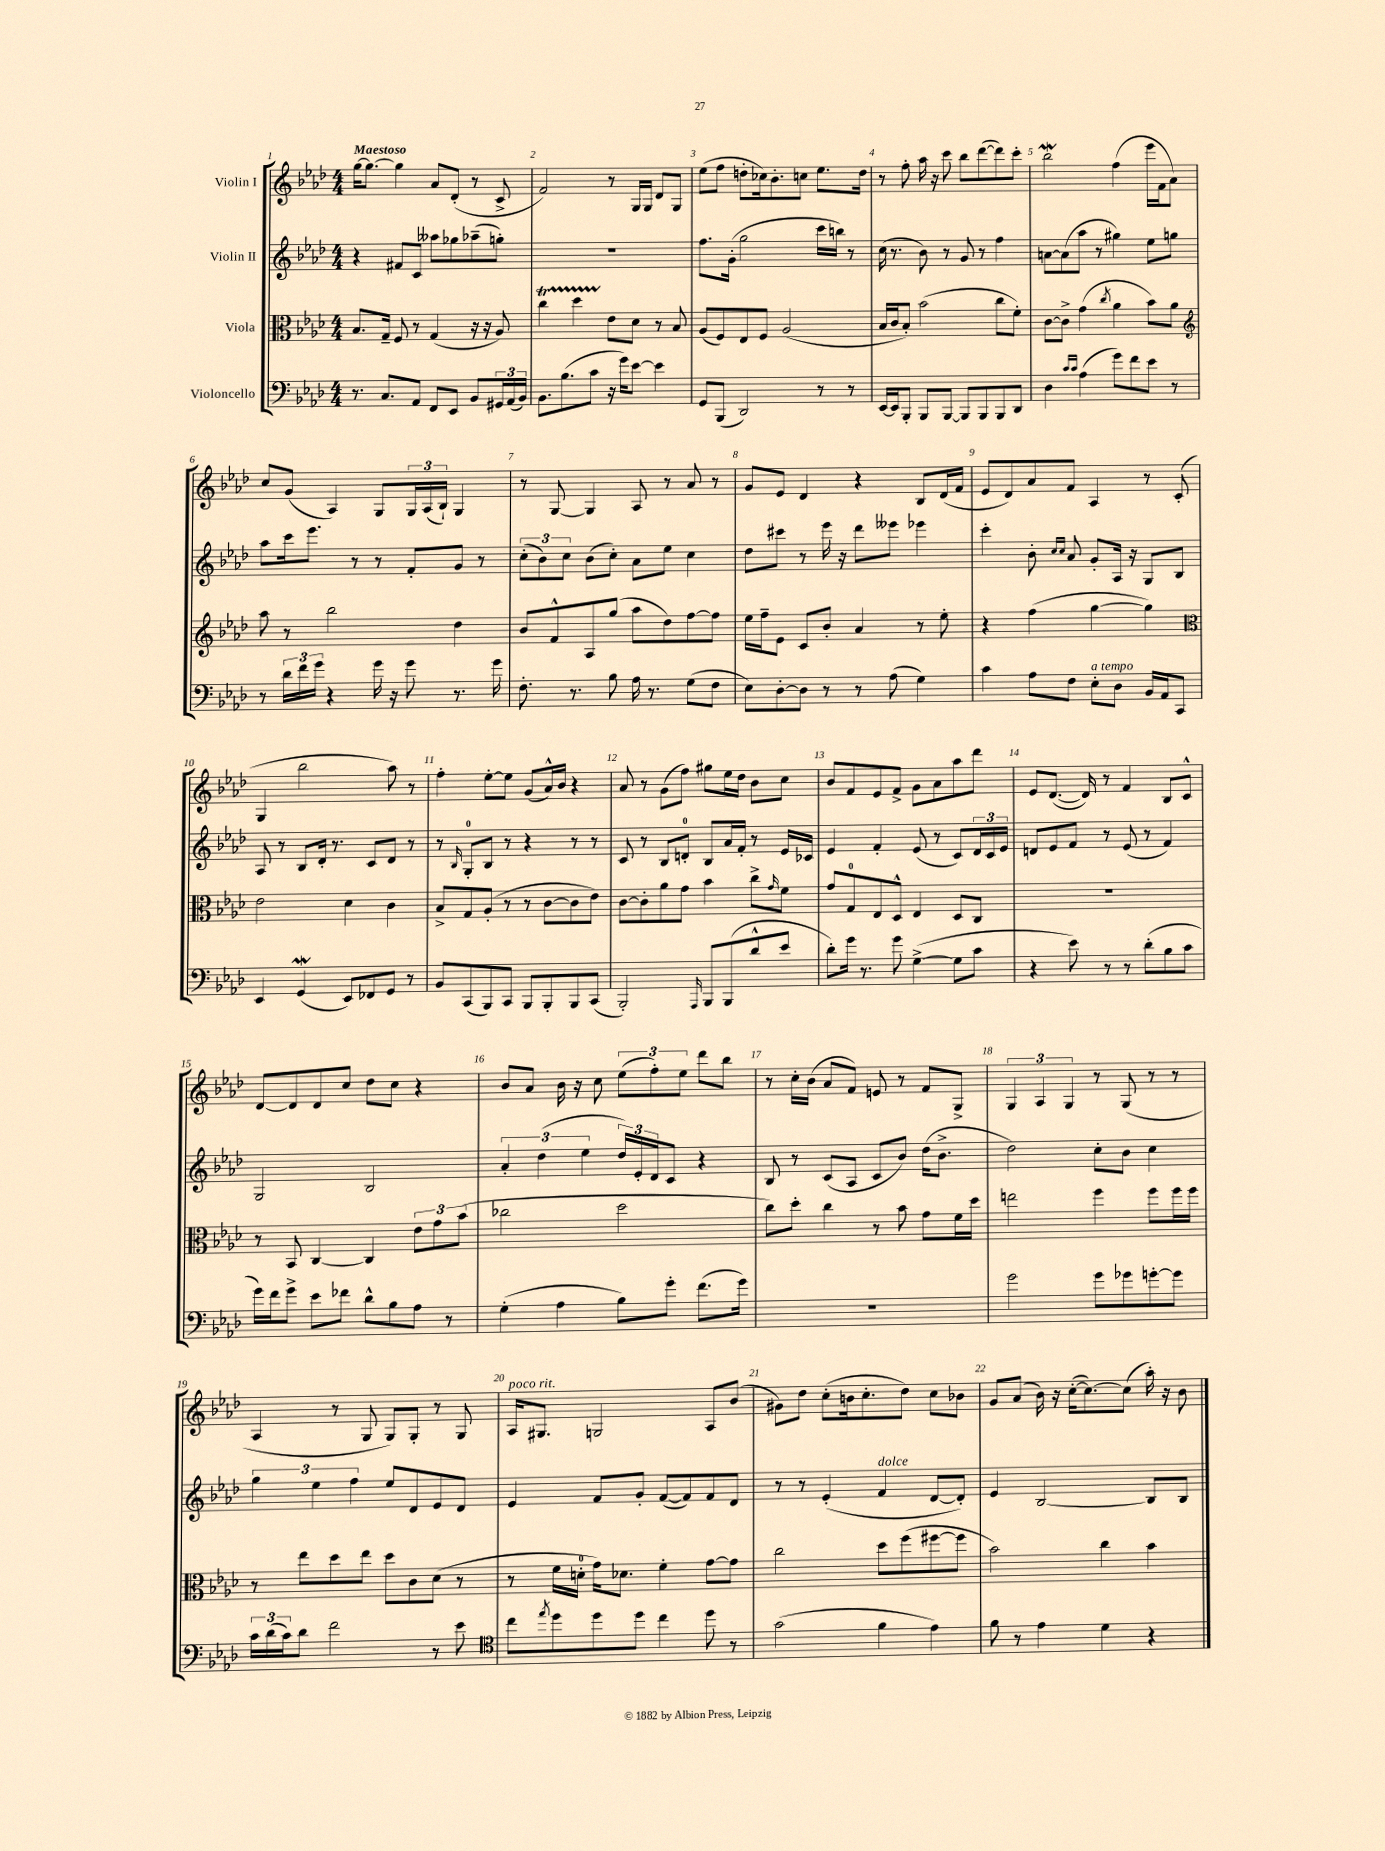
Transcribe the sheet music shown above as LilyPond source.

<<
\new StaffGroup <<
\new Staff = "s0" \with { instrumentName = "Violin I" } {
    \clef treble \key aes \major \numericTimeSignature \time 4/4 \tempo "Maestoso"
    g''16~ g''8.~ g''4 aes'8 des'8-.( r8 c'8-> |
    f'2) r8 g16 g16 des'8 g8 |
    ees''8( f''8 d''8-. ces''16) bes'8.-. c''8 ees''8. d''16 |
    r8 f''8-. aes''16 r16 c'''8 bes''8 des'''8~( des'''8) c'''8-. |
    bes''2\mordent f''4( ees'''16 f'16 aes'8) |
    c''8 g'8( aes4) g8 \tuplet 3/2 { g16 aes16( bes16-!) } g4 |
    r8 g8~ g4 aes8 r8 aes'8 r8 |
    g'8 ees'8 des'4 r4 bes8 des'16( f'16 |
    ees'8 des'8) aes'8 f'8 aes4 r8 c'8-.( |
    g4 bes''2 aes''8) r8 |
    f''4-. ees''8~-. ees''8 g'8( aes'16-^) bes'16 r4 |
    aes'8 r8 g'8( f''8) gis''8 ees''16 des''16 bes'8 c''8 |
    bes'8 f'8 ees'8 f'8-> g'8 aes'8 aes''8 des'''8 |
    ees'8 des'8.~( des'16) r8 f'4 bes8 c'8-^ |
    des'8~ des'8 des'8 c''8 des''8 c''8 r4 |
    bes'8 aes'8 bes'16 r16 c''8 \tuplet 3/2 { ees''8( f''8-.) ees''8 } des'''8 bes''8 |
    r8 c''16-. bes'16( aes'8 f'8) e'8 r8 f'8 g8-> |
    \tuplet 3/2 { g4 aes4 g4 } r8 g8( r8 r8 |
    aes4 r8 g8 g8) g8-. r8 g8 |
    aes16^\markup { \italic "poco rit." } gis8. g2 aes8 bes'8( |
    gis'8) des''8 c''8-.( b'16 c''8.-. des''8) c''8 bes'8 |
    g'8 aes'8( bes'16) r16 c''16~-.( c''8.~) c''8( aes''16-.) r16 bes'8 \bar "|." |
}
\new Staff = "s1" \with { instrumentName = "Violin II" } {
    \clef treble \key aes \major \numericTimeSignature \time 4/4
    r4 fis'8 c'8 aeses''8 ges''8 aes''8--( g''8-.) |
    R1 |
    f''8. g'16-.( g''2 c'''16 b''16) r8 |
    c''16( r8. bes'8) r8 g'8 r8 f''4 |
    a'8~ a'8( aes''8 r8 gis''4) ees''8 g''8 |
    aes''8 c'''16 ees'''8. r8 r8 f'8-. g'8 r8 |
    \tuplet 3/2 { c''8-.( bes'8) c''8 } bes'8( c''8-.) aes'8 ees''8 c''4 |
    des''8 cis'''8 r8 ees'''16 r16 des'''8 eeses'''8 ees'''4 |
    c'''4-. bes'8-. \grace { c''16 c''16 } aes'8 g'8-. aes16 r16 g8 bes8 |
    aes8 r8 bes8 des'16-. r8. c'8 des'8 r8 |
    r8 \grace { bes16 } g8-0-. bes8 r8 r4 r8 r8 |
    c'8 r8 bes8 d'8-0-. bes8 aes'16 f'16-. r8 ees'16 ces'16 |
    ees'4 f'4-. ees'8( r8 c'8) \tuplet 3/2 { des'16 c'16 ees'16 } |
    d'8 ees'8 f'8 r8 ees'8( r8 f'4) |
    g2 bes2 |
    \tuplet 3/2 { aes'4-. des''4( ees''4 } \tuplet 3/2 { des''16) ees'16-. des'16 } c'8 r4 |
    bes8 r8 c'8( aes8 c'8 bes'8) des''16( bes'8.-> |
    des''2) c''8-. bes'8 c''4 |
    \tuplet 3/2 { g''4 ees''4 f''4 } ees''8 des'8 ees'8 des'8 |
    ees'4 f'8 g'8-. f'8~( f'8) f'8 des'8 |
    r8 r8 ees'4-.( f'4^\markup { \italic "dolce" } des'8~ des'8-.) |
    ees'4 bes2~ bes8 bes8 \bar "|." |
}
\new Staff = "s2" \with { instrumentName = "Viola" } {
    \clef alto \key aes \major \numericTimeSignature \time 4/4
    bes8. g16-- f8 r8 g4( r16 r16 aes8) |
    c''4\startTrillSpan des''4 ees'8\stopTrillSpan des'8 r8 bes8 |
    aes8( f8) ees8 f8 aes2( |
    bes16 c'16 bes8-.) bes'2( c''8 f'8-.) |
    c'8~ c'8-> g'4( \acciaccatura { c''8 } aes'4 bes'8) aes'8 |
    \clef treble aes''8 r8 bes''2 des''4 |
    bes'8 f'8-^ aes8 g''8( aes''8 des''8) f''8~ f''8 |
    ees''16 f''16-- ees'8 c'8 bes'8-. aes'4 r8 ees''8-. |
    r4 f''4( g''4~ g''4) |
    \clef alto ees'2 des'4 c'4 |
    bes8-> g8 aes8-.( r8 r8 c'8~ c'8 ees'8) |
    c'8~ c'8-. aes'8 g'8 bes'4 c''8-> \grace { g'16 } f'8 |
    g'8 g8-0 ees8 des8-^ ees4 des8 c8 |
    r1 |
    r8 bes,8 c4~ c4 \tuplet 3/2 { ees'8 g'8 bes'8( } |
    ces''2 des''2 |
    c''8) des''8-. c''4 r8 bes'8 g'8 f'16 des''16 |
    e''2 f''4 f''8 f''16 f''16 |
    r8 ees''8 des''8 ees''8 des''8 c'8 des'8( r8 |
    r8 f'16 d'16-0-. g'16) des'8. f'4-. g'8~ g'8 |
    c''2 des''8 f''8( fis''8~ fis''8 |
    bes'2) c''4 bes'4 \bar "|." |
}
\new Staff = "s3" \with { instrumentName = "Violoncello" } {
    \clef bass \key aes \major \numericTimeSignature \time 4/4
    r8. c8. aes,8 f,8 ees,8 bes,8 \tuplet 3/2 { gis,16 aes,16( bes,16) } |
    bes,8. bes8.( c'8 r16 g'16) ees'8~ ees'4 |
    g,8 bes,,8( des,2) r8 r8 |
    ees,16~ ees,16 bes,,8-. bes,,8 bes,,8~ bes,,8 bes,,8 bes,,8 des,8 |
    des4 \grace { c'16 c'16 } aes4( g'8) f'8 ees'8 r8 |
    r8 \tuplet 3/2 { des'16 f'16 g'16 } r4 g'16 r16 g'8 r8. g'16 |
    f8.-. r8. bes8 aes16 r8. g8( f8 |
    ees8) des8~-. des8 r8 r8 aes8( g4) |
    c'4 aes8 f8 ees8-.^\markup { \italic "a tempo" } des8 bes,16 aes,16 c,8 |
    ees,4 g,4\mordent( ees,8) fes,8 g,8 r8 |
    bes,8 c,8( bes,,8) c,8 bes,,8 bes,,8-. bes,,8 c,8( |
    bes,,2-.) \grace { aes,,16 } bes,,8 bes,,8( des'8-^ ees'8 |
    des'8-.) g'16 r8. g'8 g4~->( g8 c'8 |
    r4 ees'8) r8 r8 des'8-.( bes8 c'8 |
    g'16) f'16 g'8-> ees'8 fes'8 des'8-^ bes8 aes8 r8 |
    g4-.( aes4 bes8) g'8-. f'8.( g'16) |
    R1 |
    g'2 g'8 ges'8 g'8~-. g'8 |
    \tuplet 3/2 { c'16 des'16( c'16) } des'8 f'2 r8 ees'8 |
    \clef tenor c''8 \acciaccatura { ees''8 } des''8 des''8 des''8 c''4 des''8 r8 |
    g'2( f'4 ees'4) |
    f'8 r8 ees'4 des'4 r4 \bar "|." |
}
>>
>>
\layout { \context { \Score \override BarNumber.break-visibility = ##(#f #t #t) barNumberVisibility = #all-bar-numbers-visible } }
